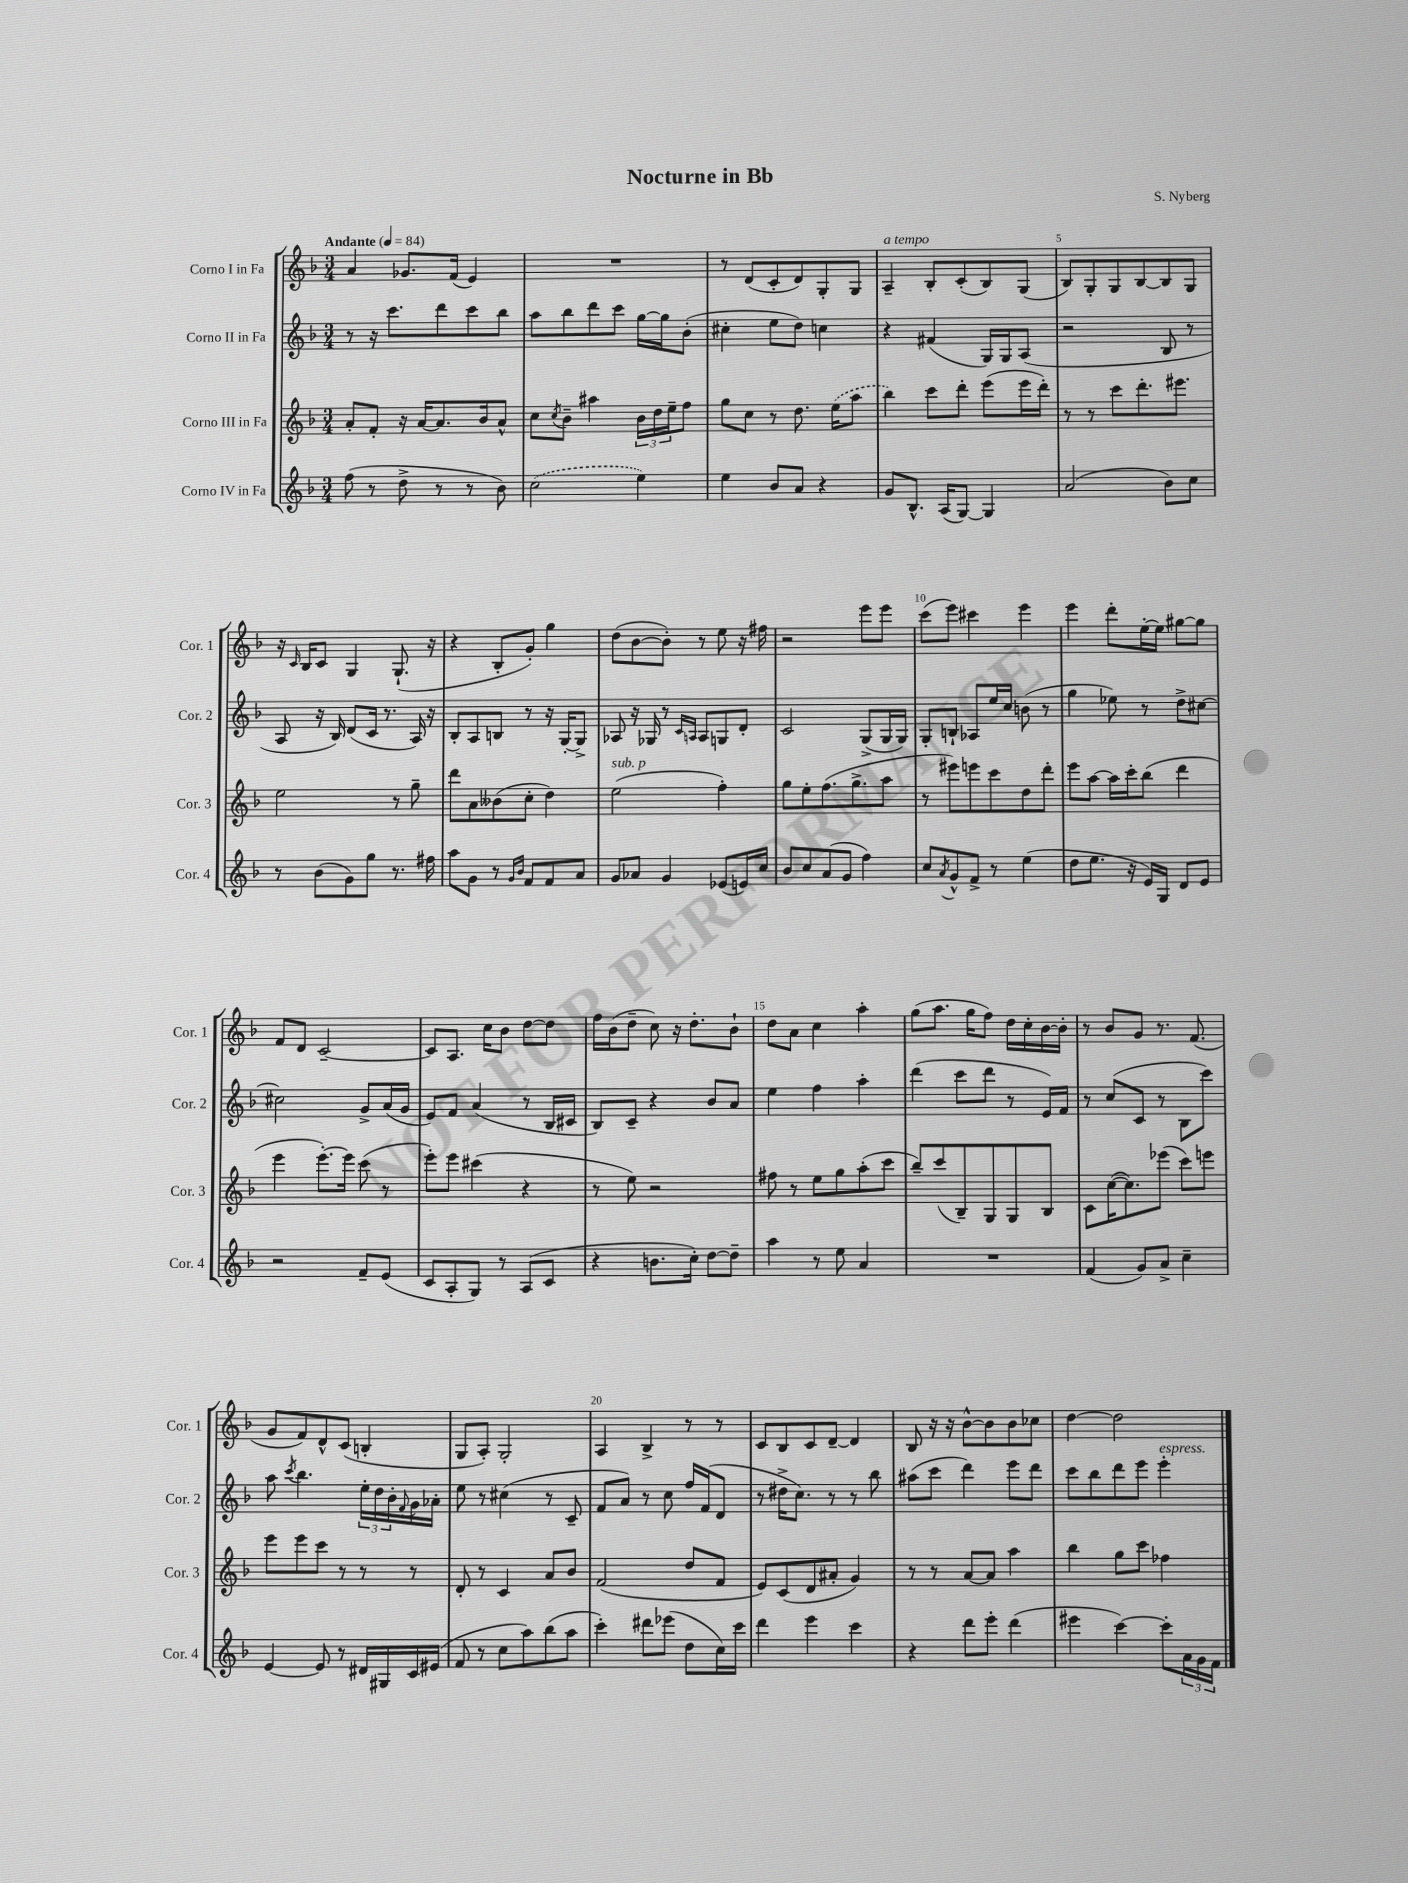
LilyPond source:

\header { title = "Nocturne in Bb" composer = "S. Nyberg" }
<<
\new StaffGroup <<
\new Staff = "s0" \with { instrumentName = "Corno I in Fa" shortInstrumentName = "Cor. 1" } {
    \clef treble \key f \major \numericTimeSignature \time 3/4 \tempo "Andante" 4 = 84
    a'4 ges'8. f'16( e'4) |
    R2. |
    r8 d'8( c'8-. d'8) g8-. g8 |
    a4--^\markup { \italic "a tempo" } bes8-. c'8-.( bes8) g8( |
    bes8) g8-. g8 bes8~ bes8 g8 |
    r16 \grace { c'16 } bes16 c'8 g4 g8.-!( r16 |
    r4 bes8-. g'8-.) g''4 |
    d''8( bes'8~ bes'8-.) r8 e''8 r16 fis''16 |
    r2 e'''8 e'''8 |
    c'''8( e'''8) cis'''4 e'''4 |
    e'''4 d'''8-. e''16~-. e''16 gis''8~ gis''8 |
    f'8 d'8 c'2~-- |
    c'8 a8. c''16 bes'8 d''8~ d''8 |
    f''16 bes'16( d''8-- c''8) r16 d''8.-. bes'8-! |
    d''8 a'8 c''4 a''4-. |
    g''8( a''8. g''16 f''8) d''16 c''16-. bes'16~ bes'16-. |
    r8 bes'8 g'8 r8. f'8.( |
    g'8 f'8) d'8-^ c'8( b4-. |
    g8 a8-.) g2-. |
    a4 bes4-> r8 r8 |
    c'8 bes8 c'8 d'8~-- d'4 |
    bes8 r16 r16 bes'8~-^ bes'8 bes'8 ces''8 |
    d''4~ d''2 \bar "|." |
}
\new Staff = "s1" \with { instrumentName = "Corno II in Fa" shortInstrumentName = "Cor. 2" } {
    \clef treble \key f \major \numericTimeSignature \time 3/4
    r8 r16 c'''8. d'''8 c'''8 bes''8 |
    a''8 bes''8 d'''8 c'''8 g''16~ g''16 bes'8-.( |
    cis''4-. e''8 d''8) c''4 |
    r4 fis'4( g16) g16 a8( |
    r2 bes8 r8 |
    a8 r16 bes16) d'8( c'16 r8. a16) r16 |
    bes8-. a8 b8 r8 r16 g16~-. g8-> |
    aes8 r16 ges16 r8 \grace { c'16 a16 } a8 g8 d'8-. |
    c'2 g8->( g16 g16) |
    g8-. b8-! aes8 e''16 c''16 b'8( r8 |
    g''4 ees''8) r8 d''8-> cis''8~ |
    cis''2 g'8-> a'16( g'16 |
    e'8) f'8 a'4( r8 bes16 cis'16 |
    bes8) c'8-- r4 bes'8 a'8 |
    e''4 f''4 a''4-. |
    d'''4( c'''8 d'''8 r8 e'16) f'16 |
    r8 c''8( c'8 r8 bes8 c'''8) |
    a''8 \acciaccatura { c'''8 } bes''4. \tuplet 3/2 { e''16-. d''16 bes'16-. } \appoggiatura { f'8 } g'16 aes'16-. |
    e''8 r8 cis''4( r8 c'8-- |
    f'8 a'8) r8 c''8 f''16 f'16( d'8 |
    r8 dis''16-> c''8.) r8 r8 bes''8 |
    ais''8( c'''8 d'''4) e'''8 d'''8 |
    c'''8 bes''8 d'''8 e'''8 e'''4-.^\markup { \italic "espress." } \bar "|." |
}
\new Staff = "s2" \with { instrumentName = "Corno III in Fa" shortInstrumentName = "Cor. 3" } {
    \clef treble \key f \major \numericTimeSignature \time 3/4
    a'8-. f'8-. r16 a'16~ a'8. bes'16 a'8-^ |
    c''8 \acciaccatura { c''8 } bes'8-- ais''4 \tuplet 3/2 { bes'16 d''16 e''16-- } f''8 |
    g''8 c''8 r8 d''8. \once \slurDashed e''16( a''8 |
    bes''4) c'''8 d'''8-. e'''8( e'''16 d'''16-.) |
    r8 r8 c'''8 d'''8.-. eis'''8. |
    e''2 r8 g''8-- |
    d'''8 a'8 beses'8( c''8-. d''4) |
    e''2^\markup { \italic "sub. p" }( f''4-.) |
    g''8 e''8-. f''8.( g''8.-> a''8 |
    r8 eis'''8) e'''8 c'''8 d''8 d'''8-. |
    e'''8 a''8~ a''16 c'''16-. bes''8( d'''4 |
    e'''4 e'''8.~-.) e'''16 c'''8( r8 |
    e'''8-.) e'''8 cis'''4( r4 |
    r8 e''8) r2 |
    fis''8 r8 e''8 g''8 a''8-.( c'''8 |
    bes''8--) c'''8( bes8--) g8 g8 bes8 |
    c'8 c''16~( c''8.) ees'''8( c'''8) e'''8 |
    e'''8 e'''8 c'''8 r8 r8 r8 |
    d'8-. r8 c'4 a'8 bes'8 |
    f'2( d''8 f'8 |
    e'8) c'8( d'8 ais'8-. g'4) |
    r8 r8 a'8~ a'8 a''4 |
    bes''4 g''8 c'''8 fes''4 \bar "|." |
}
\new Staff = "s3" \with { instrumentName = "Corno IV in Fa" shortInstrumentName = "Cor. 4" } {
    \clef treble \key f \major \numericTimeSignature \time 3/4
    f''8( r8 d''8-> r8 r8 bes'8) |
    \once \slurDashed c''2( e''4) |
    e''4 bes'8 a'8 r4 |
    g'8 bes8.-^ a16( g8~) g4 |
    a'2( bes'8) c''8 |
    r8 bes'8( g'8) g''8 r8. fis''16 |
    a''8 g'8 r8 \grace { g'16 bes'16 } f'8 f'8 a'8 |
    g'8 aes'8 g'4 ees'8( e'16) c''16 |
    bes'8 c''8 a'8( g'8 f''4) |
    c''8 \acciaccatura { a'8 } g'8-^ f'8-> r8 e''4( |
    d''8 e''8. r16 e'16) g16 d'8 e'8 |
    r2 f'8-- e'8( |
    c'8 a8-. g8) r8 a8( c'8 |
    r4 b'8. c''16-.) d''8~ d''8-- |
    a''4 r8 e''8 a'4 |
    R2. |
    f'4( g'8) a'8-> c''4-- |
    e'4~ e'8 r8 dis'16 gis16 c'16 eis'16( |
    f'8 r8 c''8 a''8) bes''8( a''8 |
    c'''4-.) dis'''8 ees'''8( d''8 c''16) c'''16 |
    d'''4 e'''4 c'''4 |
    r4 d'''8 e'''8-. d'''4( |
    eis'''4 c'''4~) c'''8-. \tuplet 3/2 { a'16 g'16 f'16 } \bar "|." |
}
>>
>>
\layout { \context { \Score \override BarNumber.break-visibility = ##(#f #t #t) barNumberVisibility = #(every-nth-bar-number-visible 5) } }
